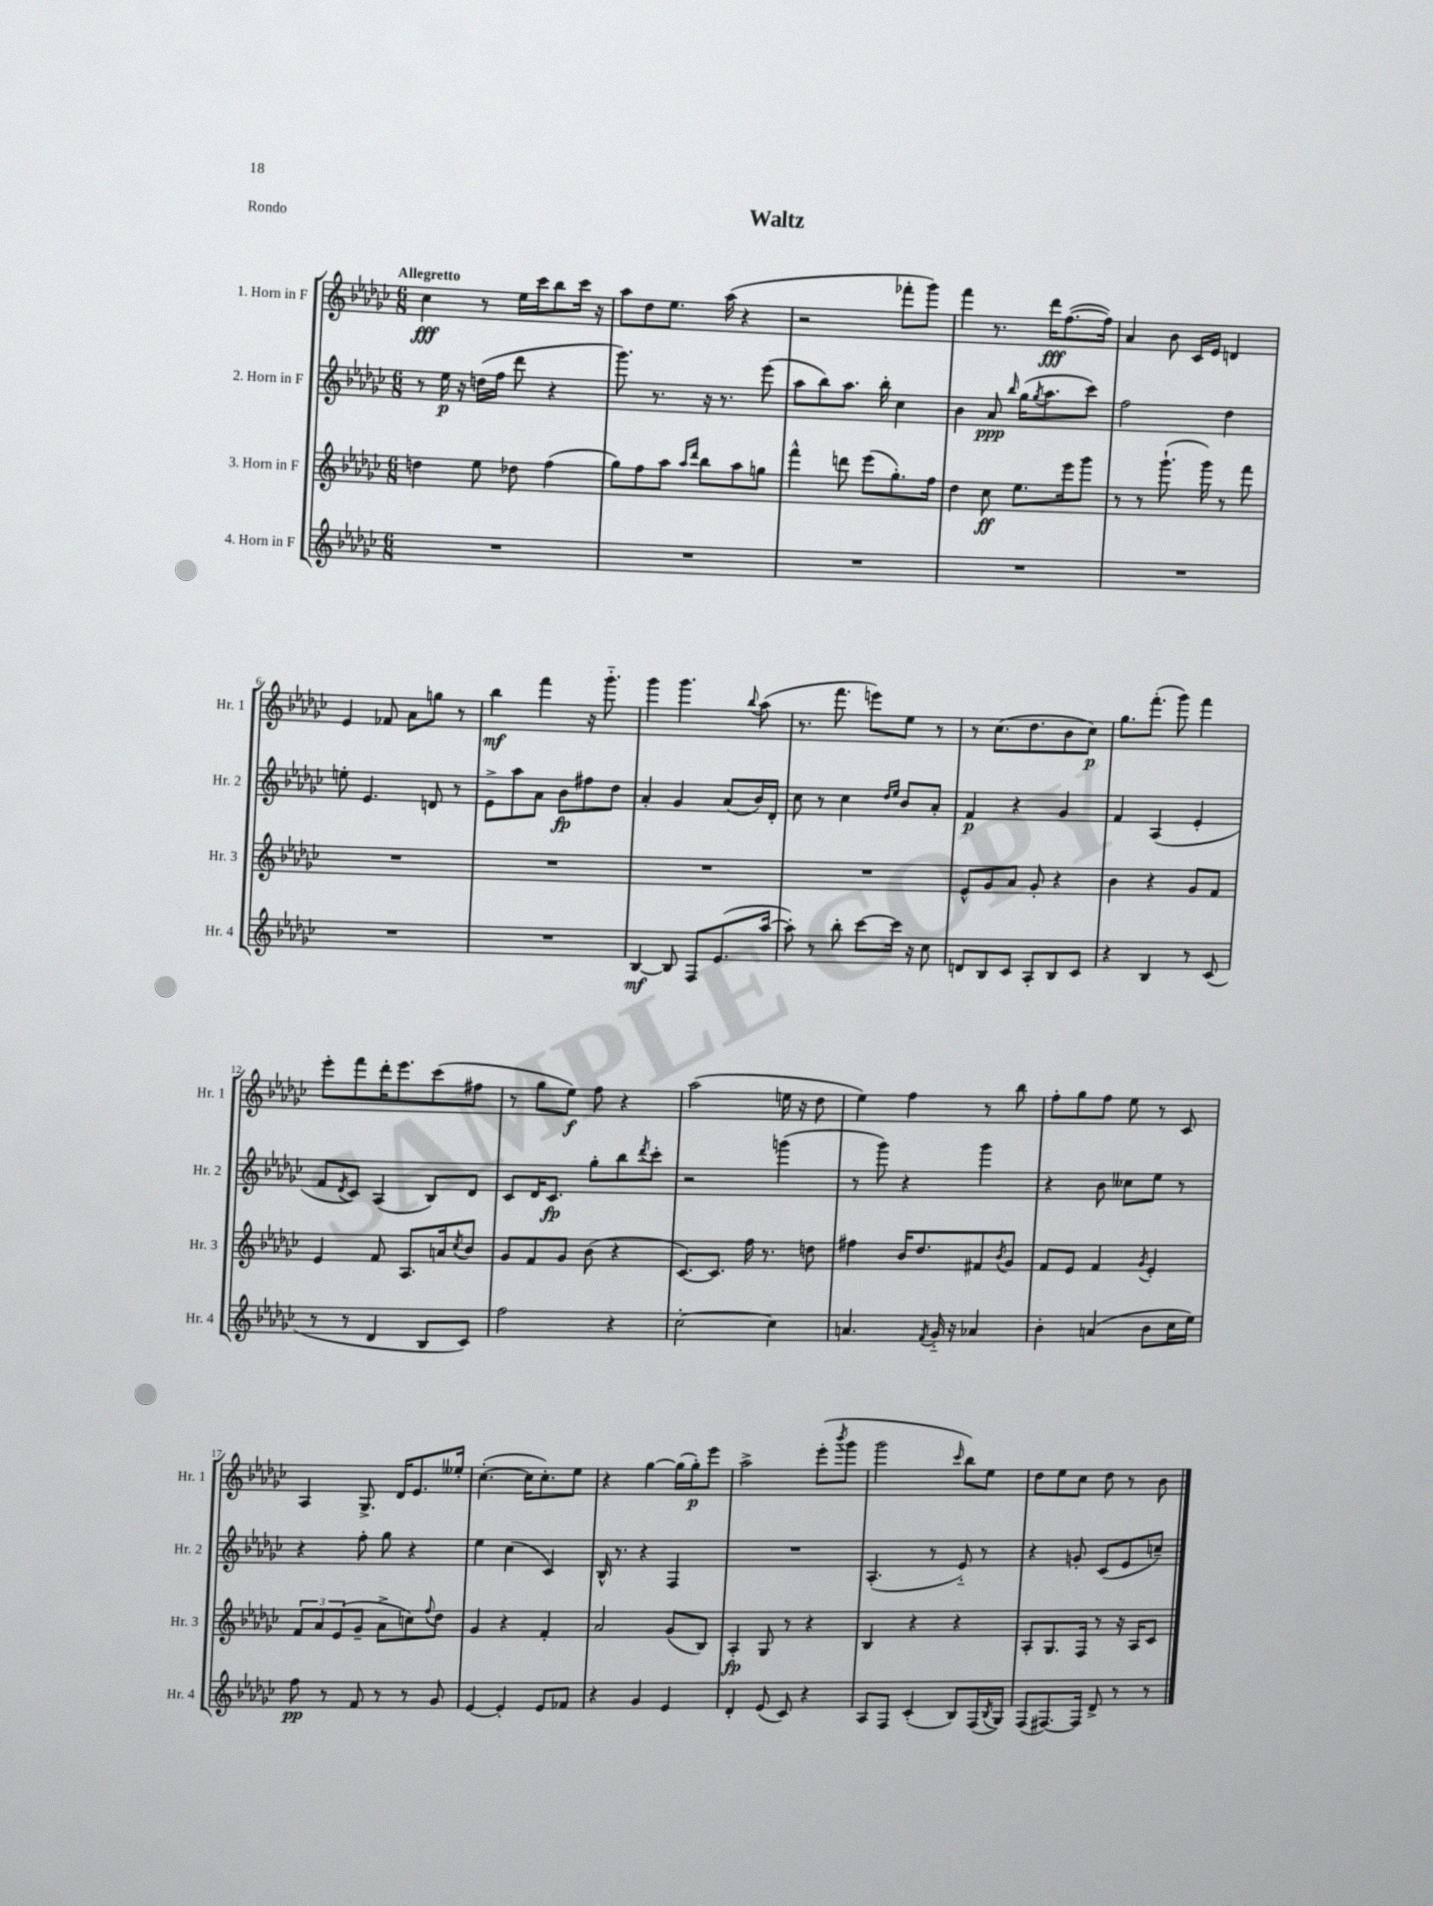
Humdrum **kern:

**kern	**kern	**kern	**kern
*staff4	*staff3	*staff2	*staff1
*clefG2	*clefG2	*clefG2	*clefG2
*k[b-e-a-d-g-c-]	*k[b-e-a-d-g-c-]	*k[b-e-a-d-g-c-]	*k[b-e-a-d-g-c-]
*M6/8	*M6/8	*M6/8	*M6/8
2.r	4dd\	8r	4cc-\
.	.	16ee-\	.
.	.	16r	.
.	8ee-\	(16dd\LL	8r
.	.	16ff\JJ	.
.	8dd-\	8ddd-\	16ee-\LL
.	.	.	16ccc-\J
.	(4ff\	4r	8bb-\
.	.	.	16ccc-\Jk
.	.	.	16r
=	=	=	=
2.r	8gg-\L)	8.ggg-\)	8aa-\L
.	8ff\	.	8dd-\
.	.	8.r	.
.	8aa-\J	.	8.ee-\J
.	16qqaa-/LL	.	.
.	16qqddd-/JJ	.	.
.	8bb-\L	16r	.
.	.	8.r	(16aa-\
.	8aa-\	.	4r
.	8gg\J	(8eee-\	.
=	=	=	=
2.r	4fff^^\	8aa-\L	2r
.	.	8bb-\)	.
.	8ddd\	8.aa-\J	.
.	(8eee-\L	.	.
.	.	16bb-'\	.
.	8.gg-'\)	4cc-\	8fff-'\L
.	.	.	8ggg-\J)
.	16ff\Jk	.	.
=	=	=	=
2.r	4dd-\	4b-\	4fff\
.	8cc-\	8a-/	8.r
.	.	16qqbb-/	.
.	8.ee-\L	(16gg-\LK	.
.	.	8qgg-/	.
.	.	8.aa-\	16ddd-\LK
.	.	.	([8.ff\
.	16eee-\k	.	.
.	8ggg-\J	8ccc-\J)	.
.	.	.	16ff\]Jk)
=	=	=	=
2.r	8r	2ff\	4a-/
.	8r	.	.
.	(8.ggg-`\	.	8b-\
.	.	.	16c-/LL
.	16ggg-\)	.	16e-/JJ
.	8r	4dd-\	4d/
.	8fff\	.	.
=	=	=	=
2.r	2.r	8ee'\	4e-/
.	.	4.e-/	.
.	.	.	8f-/
.	.	.	8a-\L
.	.	8d/	8gg\J
.	.	8r	8r
=	=	=	=
2.r	2.r	8e-^\L	4bb-\
.	.	8aa-\	.
.	.	8a-\J	4fff\
.	.	8b-\L	.
.	.	8ff#\	16r
.	.	.	8.ggg-'~\
.	.	8dd-\J	.
=	=	=	=
[4B-/	2.r	4a-'/	4ggg-\
8B-/]	.	4g-/	4.ggg-\
8F/L	.	.	.
(8.e-/	.	(8a-/L	.
.	.	.	8qqbb-/
.	.	16b-/L)	(8aa-\
[16aa-/Jk	.	16d-'/JJ	.
=	=	=	=
8aa-'\])	2.r	8cc-\	8.r
8r	.	8r	.
.	.	.	8.fff\
8bb-'\	.	4cc-\	.
[8ccc-\L	.	.	8eee\L)
.	.	16qqdd-/LL	.
.	.	16qqee-/JJ	.
16ccc-\]Jk	.	8b-/L	8ee-\J
16r	.	.	.
8cc-\	.	8a-'/J	8r
=	=	=	=
8d/L	8e-^^/L	4f/	8r
8B-/	8g-/	.	(8.cc-\L
8c-/J	8a-/J	4r	.
.	.	.	8.dd-\
8A-'/L	8g-'/	.	.
8B-/	4r	4g-/	8b-\
8c-/J	.	.	8cc-\J)
=	=	=	=
4r	4b-\	4f/	8.gg-\L
.	.	.	(8.fff'\J
4B-/	4r	(4A-/	.
.	.	.	8ggg-\)
8r	8g-/L	4e-'/	4fff\
(8c-/	8f/J	.	.
=	=	=	=
8r	4e-/	8f/L	8eee-'\L
.	.	8qd-/	.
8r	.	8c-/J)	8fff\
4d-/	8f/	(4A-/	16ddd-'\K
.	.	.	8.eee-\
.	8.A-/L	.	.
8B-/L	.	8B-/L)	(8ccc-\
.	16a/k	.	.
.	8qcc-/	.	.
8c-/J)	8b-/J	8d-/J	8ff#\J
=	=	=	=
2ff\	8g-/L	8c-/L	8r
.	8f/	16d-/K	8gg-\L
.	.	8.c-/J	.
.	8g-/J	.	8ee-\J)
.	(8b-\	8gg-'\L	8ff\
4r	4r	8bb-\	4r
.	.	8qddd-/	.
.	.	8ccc-'\J	.
=	=	=	=
[2cc-'\	[8.c-/L)	2r	(2aa-\
.	8.c-/]J	.	.
.	16ff\	.	.
.	8.r	.	.
4cc-\]	.	(4ggg\	16ee\
.	.	.	16r
.	8dd\	.	8dd-\
=	=	=	=
4.a/	4ff#\	8r	4ee-\)
.	.	8ggg-\)	.
.	16b-/LK	4r	4ff\
.	8.dd-/	.	.
8qf/	.	.	.
16g-'~/	.	.	.
16r	.	.	.
4a-/	8f#/	4ggg-\	8r
.	8qb-/	.	.
.	8g-/J	.	8bb-\
=	=	=	=
4b-'\	8f/L	4r	8ff'\L
.	8e-/J	.	8gg-\
(4a/	4f/	8b-\	8ff\J
.	.	8cc--\L	8ee-\
.	8qg-/	.	.
8b-\L	4e-'/	8ee-\J	8r
16cc-\L	.	8r	8c-/
16ee-\JJ)	.	.	.
=	=	=	=
8ff\	12f/L	4r	4A-/
.	12a-/	.	.
8r	.	.	.
.	(12e-/	.	.
8f/	8g-~/J	8ff'\	8.G-^/
8r	8a-^\L	8gg-\	.
.	.	.	16d-/LK
8r	8cc\)	4r	8.e-/
.	8qqff/	.	.
8g-/	8dd-\J	.	.
.	.	.	16ee--'/Jk
=	=	=	=
[4e-/	4g-/	4ee-\	([4.cc-'\
4e-'/]	4r	(4cc-\	.
.	.	.	16cc-\]LK
.	.	.	8.cc-'\)
8e-/L	4f'/	4c-/)	.
8f-/J	.	.	8ee-\J
=	=	=	=
4r	2a-/	16B-^^/	4r
.	.	8.r	.
4g-/	.	4r	[4gg-\
4e-/	(8g-/L	4F/	(16gg-\]LL
.	.	.	16gg-'\J)
.	8B-/J)	.	8eee-\J
=	=	=	=
4d-'/	4A-'/	2.r	2aa-^\
(8e-/	8G-/	.	.
8c-/)	8r	.	.
4r	4r	.	(8eee-'\L
.	.	.	8qbbb-/
.	.	.	8ggg-\J
=	=	=	=
8A-/L	4B-/	(4.A-'/	2ggg-\
8F/J	.	.	.
(4c-'/	4r	.	.
.	.	8r	.
.	.	.	16qqccc-/
8B-/L)	4r	8e-'~/)	8bb-\L)
(16F/L	.	8r	8ee-\J
8qB-/	.	.	.
16G-/JJ)	.	.	.
=	=	=	=
(8F/L	8A-'/L	4r	8dd-\L
[8.F#/)	8.G-/	.	8ee-\
.	.	8g'/	8cc-\J
16F#/]Jk	16F/Jk	.	.
8d-^/	8r	(8c-/L	8dd-\
8r	16r	8e-/	8r
.	16A-/LK	.	.
8r	8c-/J	8cc~/J)	8b-\
==	==	==	==
*-	*-	*-	*-
